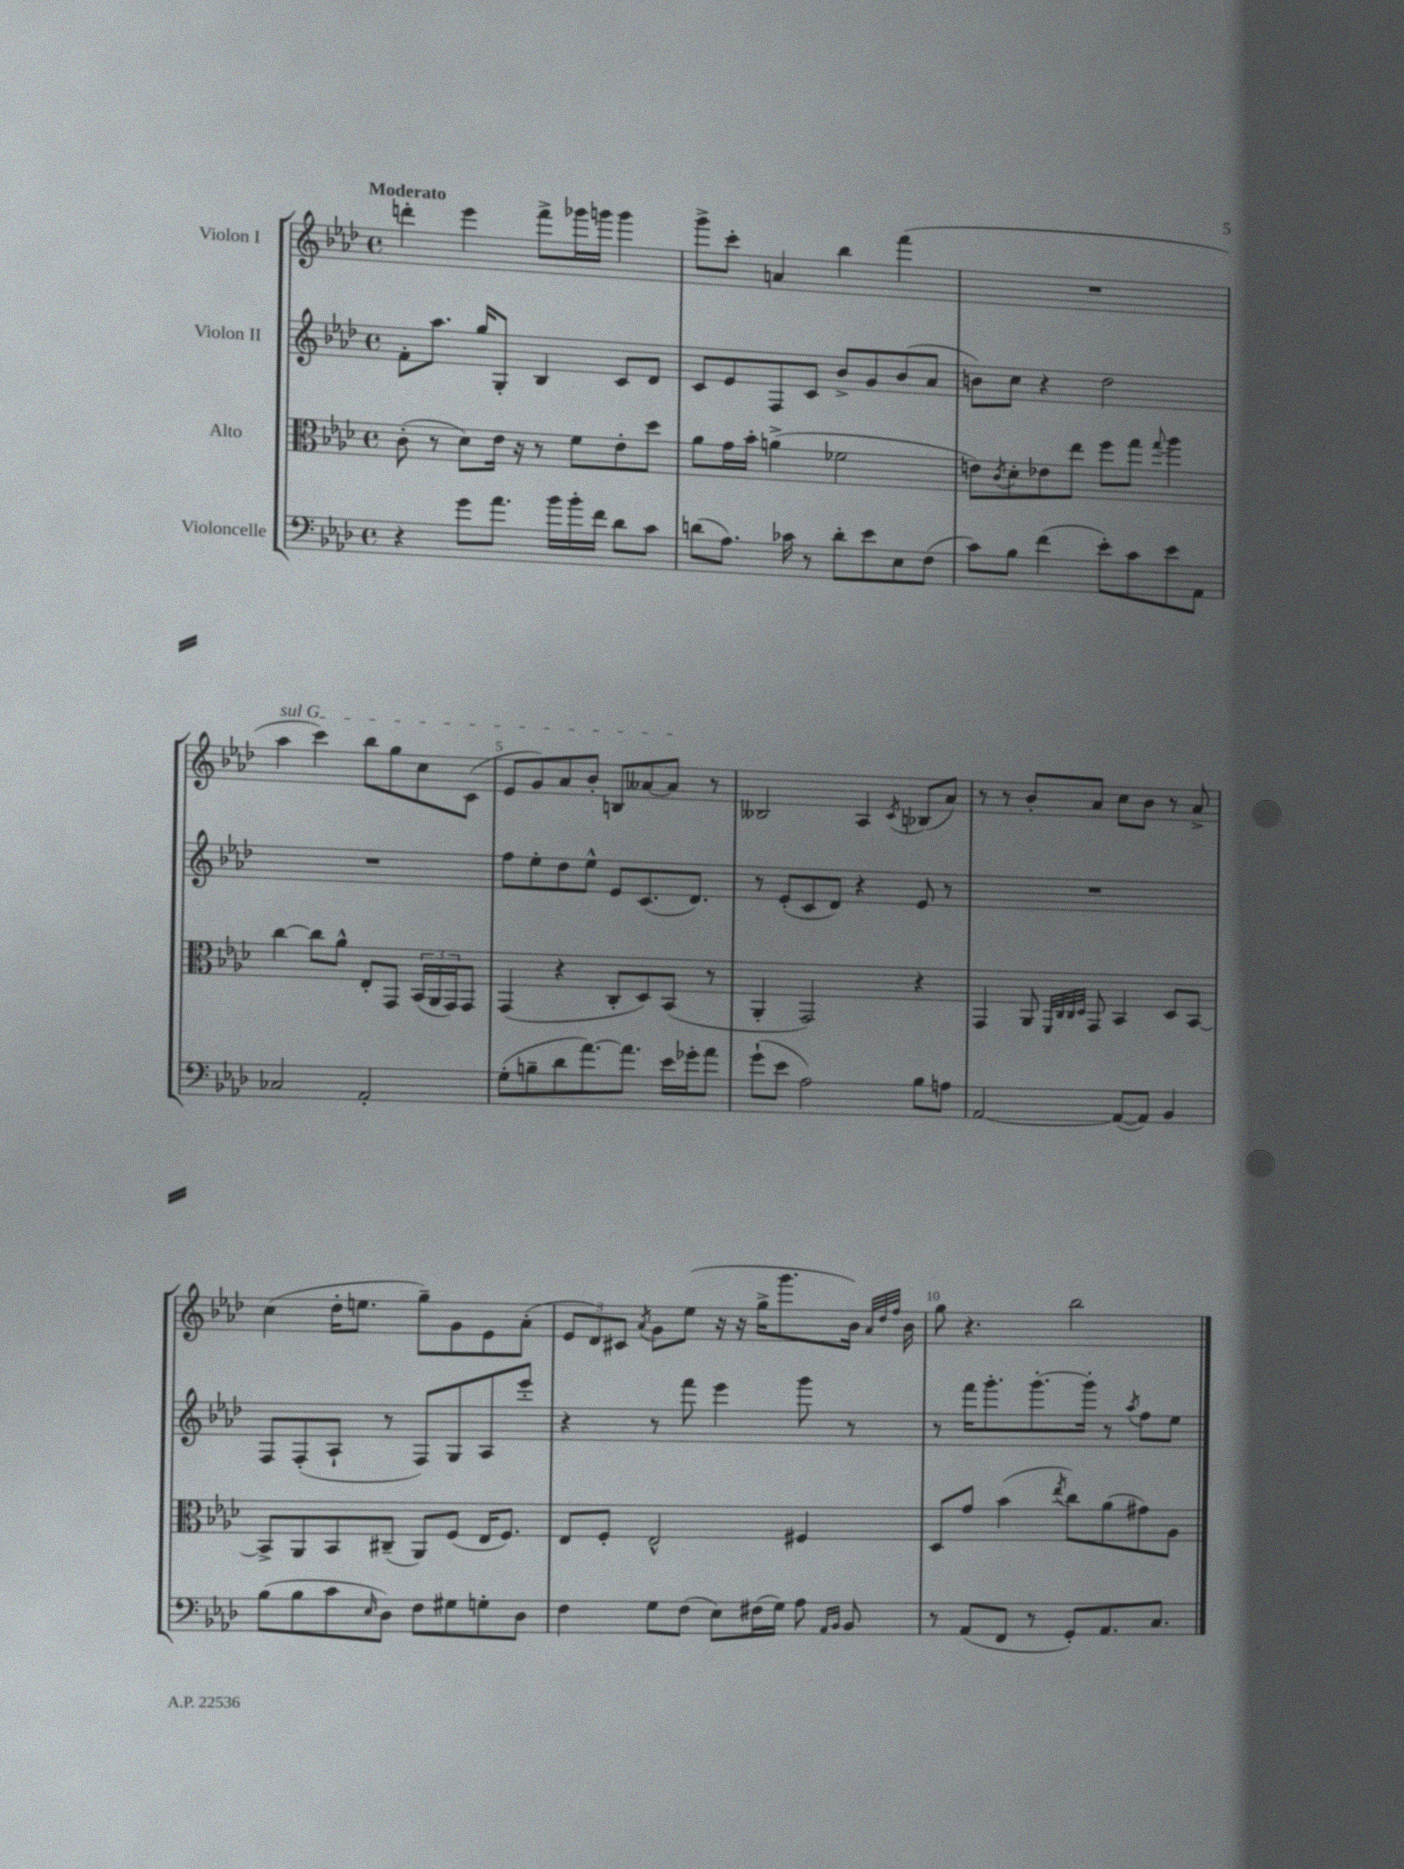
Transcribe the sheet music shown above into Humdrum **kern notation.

**kern	**kern	**kern	**kern
*staff4	*staff3	*staff2	*staff1
*clefF4	*clefC3	*clefG2	*clefG2
*k[b-e-a-d-]	*k[b-e-a-d-]	*k[b-e-a-d-]	*k[b-e-a-d-]
*M4/4	*M4/4	*M4/4	*M4/4
*met(c)	*met(c)	*met(c)	*met(c)
4r	(8c'	8f'	4ddd'
.	8r	8.aa-	.
8g	8d-)	.	4eee-
.	.	16gg	.
8.a-	16e-	8G'	.
.	16r	.	.
.	8r	4B-	8fff^
16b-	.	.	.
16b-'	8f	.	16ggg-
16f	.	.	16ggg
8d-	8e-'	8c	4ggg
8c	8dd-	8d-	.
=	=	=	=
(8d	8a-	8c	8ggg^
8.A-)	16g	8e-	8ccc'
.	16b-'	.	.
.	(4a^	8F	4a
16c-	.	.	.
8r	.	8c	.
8d'	2f-	8b-^	4bb-
8e-	.	8g	.
8E-	.	(8b-	(4fff
(8F	.	8a-	.
=	=	=	=
8c)	8e)	8b)	1r
.	8qc	.	.
8B-	8d-'	8cc	.
(4f	8e-	4r	.
.	8ee-	.	.
8e-')	8ff	2dd-	.
8c	8gg	.	.
.	8qqgg	.	.
8e-	4aa-	.	.
8AA-	.	.	.
=	=	=	=
2C-	[4cc	1r	4aa-
.	8cc]	.	4ccc)
.	8a-^^	.	.
2AA-'	8E-'	.	8bb-
.	8GG	.	8gg
.	(24BB-	.	8cc
.	24AA-	.	.
.	24GG)	.	.
.	8GG	.	(8c
=	=	=	=
(8G'	(4GG	8ff	8e-
8B~	.	8ee-'	8g)
8d-	4r	8dd-	8a-
[8.a-)	.	8ee-^^	8b-'
.	8C'	8e-	8B
8.a-]	.	.	.
.	8D-)	(8.c	[8a--
16e-	(8BB-	.	8a--]
16g-'	.	8.d-)	.
8a-	8r	.	8r
=	=	=	=
(8g`	4AA-'	8r	2B--
8e-	.	(8e-'	.
2A-)	2GG)	8c	.
.	.	8d-)	.
.	.	4r	4A-
.	.	.	8qc
8B-	4r	8e-	(8B-
8A	.	8r	8a-)
=	=	=	=
[2AA-	4GG	1r	8r
.	.	.	8r
.	8AA-	.	8b-'
.	32qqFF	.	.
.	32qqC	.	.
.	32qqC	.	.
.	32qqD-	.	.
.	8GG	.	8a-
(8AA-_	4BB-	.	8cc
8AA-])	.	.	8b-
4BB-	8D-	.	8r
.	[8BB-	.	8a-^
=	=	=	=
(8B-	8BB-^]	8F	(4cc
8B-	8AA-	(8F'	.
8c	8BB-	8A-`	16dd-'
.	.	.	8.ee
16qqE-	.	.	.
8D-)	(8C#~	8r	.
8F	8AA-)	8F)	8gg~)
8G#	(8F	8G	8g
8G'	16E-	8A-	8e-
.	8.F)	.	.
8D-	.	8eee-'	(8a-'
=	=	=	=
4F	8E-	4r	12e-
.	.	.	12d-)
.	8F'	.	.
.	.	.	12c#
.	.	.	8qa-
8G	2E-^^	8r	8g
(8F	.	8fff	(8ee-
8E-)	.	4eee-	16r
.	.	.	16r
(16F#	.	.	16gg^
16G)	.	.	8.ggg
8A-	4F#	8ggg	.
16qqAA-	.	.	.
16qqBB-	.	.	.
8BB-	.	8r	16b-)
.	.	.	32qqa-
.	.	.	32qqdd-
.	.	.	32qqff
.	.	.	16b-
=	=	=	=
8r	8D-	8r	8gg
(8AA-	8g	16fff	4.r
.	.	8.ggg'	.
8FF	(4b-	.	.
8r	.	[8.ggg'	.
.	8qee-	.	.
8GG')	8cc)	.	2bb-
.	.	16ggg']	.
8.AA-	(8a-	8r	.
.	.	8qaa-	.
.	8g#)	8ff	.
8.C	.	.	.
.	8A-	8ee-	.
==	==	==	==
*-	*-	*-	*-
